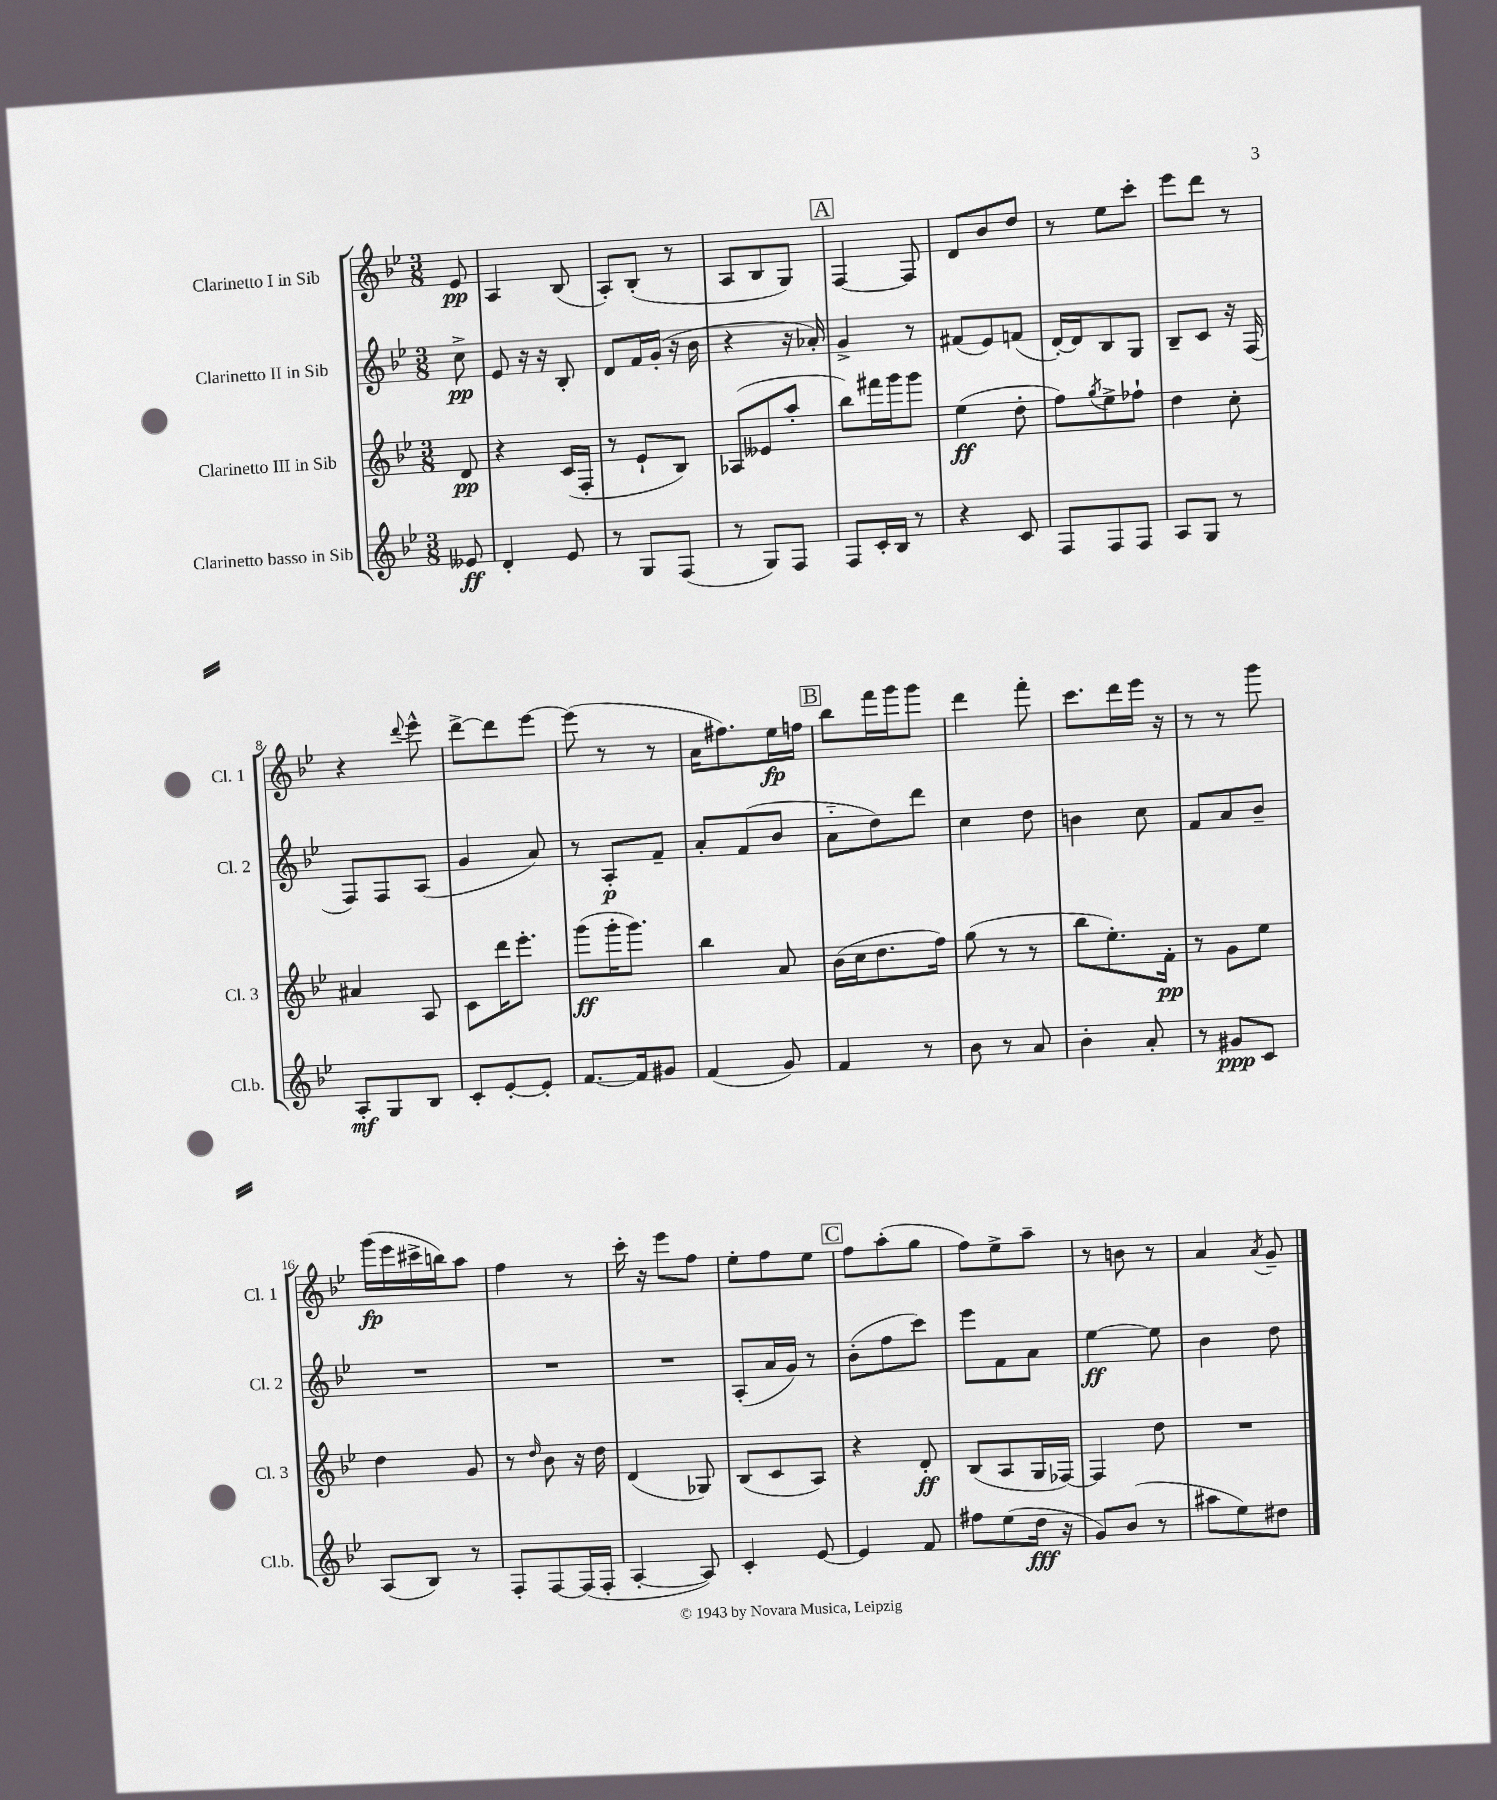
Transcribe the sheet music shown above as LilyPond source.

<<
\new StaffGroup <<
\new Staff = "s0" \with { instrumentName = "Clarinetto I in Sib" shortInstrumentName = "Cl. 1" } {
    \clef treble \key bes \major \numericTimeSignature \time 3/8 \partial 8
    ees'8\pp |
    a4 bes8( |
    a8-.) bes8-.( r8 |
    a8 bes8 g8) |
    \mark \markup { \box "A" } f4~ f8 |
    d'8 bes'8 d''8 |
    r8 ees''8 c'''8-. |
    ees'''8 d'''8 r8 |
    r4 \appoggiatura { d'''8 } ees'''8-^ |
    d'''8~-> d'''8 ees'''8~ |
    ees'''8( r8 r8 |
    a'16 fis''8.) ees''16\fp f''16 |
    \mark \markup { \box "B" } bes''8 f'''16 g'''16 g'''8 |
    d'''4 f'''8-. |
    c'''8. d'''16 ees'''16 r16 |
    r8 r8 g'''8 |
    g'''16\fp( ees'''16 cis'''16-> b''16) a''8 |
    f''4 r8 |
    c'''16-. r16 ees'''8 f''8 |
    ees''8-. f''8 ees''8 |
    \mark \markup { \box "C" } f''8 a''8-.( g''8 |
    f''8) ees''8-> a''8-- |
    r8 b'8 r8 |
    a'4 \acciaccatura { a'8 } g'8-- \bar "|." |
}
\new Staff = "s1" \with { instrumentName = "Clarinetto II in Sib" shortInstrumentName = "Cl. 2" } {
    \clef treble \key bes \major \numericTimeSignature \time 3/8 \partial 8
    c''8->\pp |
    ees'8 r16 r16 bes8-. |
    d'8 f'16 g'16-.( r16 bes'16 |
    r4 r16 aes'16-.) |
    \mark \markup { \box "A" } g'4-> r8 |
    fis'8( ees'8) f'8( |
    d'16~-.) d'16 bes8 g8 |
    bes8-- c'8 r16 f16( |
    f8) f8 a8( |
    g'4 a'8) |
    r8 a8-.\p f'8-- |
    a'8-. f'8( bes'8 |
    \mark \markup { \box "B" } a'8-_ d''8) d'''8 |
    c''4 d''8 |
    b'4 c''8 |
    f'8 a'8 bes'8-- |
    R4. |
    R4. |
    R4. |
    a8-.( a'16 g'16) r8 |
    \mark \markup { \box "C" } bes'8-.( f''8 c'''8) |
    ees'''8 f'8 a'8 |
    ees''4~\ff ees''8 |
    bes'4 d''8 \bar "|." |
}
\new Staff = "s2" \with { instrumentName = "Clarinetto III in Sib" shortInstrumentName = "Cl. 3" } {
    \clef treble \key bes \major \numericTimeSignature \time 3/8 \partial 8
    d'8\pp |
    r4 c'16( f16-. |
    r8 ees'8-! bes8) |
    aes8( eeses'8 a''8-. |
    \mark \markup { \box "A" } bes''8) fis'''16 g'''16 g'''8 |
    ees''4\ff( d''8-. |
    f''8) \acciaccatura { g''8 } ees''8-> fes''8-! |
    d''4 c''8-. |
    ais'4 a8 |
    c'8 d'''16 ees'''8.-. |
    g'''8\ff( g'''16-. g'''8.) |
    bes''4 a'8 |
    \mark \markup { \box "B" } bes'16( c''16 d''8. f''16) |
    g''8( r8 r8 |
    bes''8 ees''8.-.) f'16-.\pp |
    r8 g'8 ees''8 |
    d''4 g'8 |
    r8 \grace { d''16 } bes'8 r16 d''16 |
    d'4( ges8) |
    bes8( c'8 a8) |
    \mark \markup { \box "C" } r4 d'8-.\ff |
    bes8( a8 g16 fes16~) |
    fes4 d''8 |
    R4. \bar "|." |
}
\new Staff = "s3" \with { instrumentName = "Clarinetto basso in Sib" shortInstrumentName = "Cl.b." } {
    \clef treble \key bes \major \numericTimeSignature \time 3/8 \partial 8
    eeses'8\ff |
    d'4-. ees'8 |
    r8 g8 f8( |
    r8 g8) f8 |
    \mark \markup { \box "A" } f8 c'16-. bes16 r8 |
    r4 c'8 |
    f8 f8 f8 |
    a8 g8 r8 |
    a8-.\mf g8 bes8 |
    c'8-. ees'8~-. ees'8-. |
    f'8.~ f'16 gis'8 |
    f'4( g'8) |
    \mark \markup { \box "B" } f'4 r8 |
    bes'8 r8 a'8 |
    bes'4-. a'8-. |
    r8 gis'8\ppp c'8 |
    a8( bes8) r8 |
    f8-. f8~ f16( f16-. |
    a4~-. a8) |
    c'4-. ees'8~ |
    \mark \markup { \box "C" } ees'4 f'8 |
    fis''8 ees''8( d''16\fff r16 |
    g'8) bes'8( r8 |
    ais''8 ees''8) dis''8 \bar "|." |
}
>>
>>
